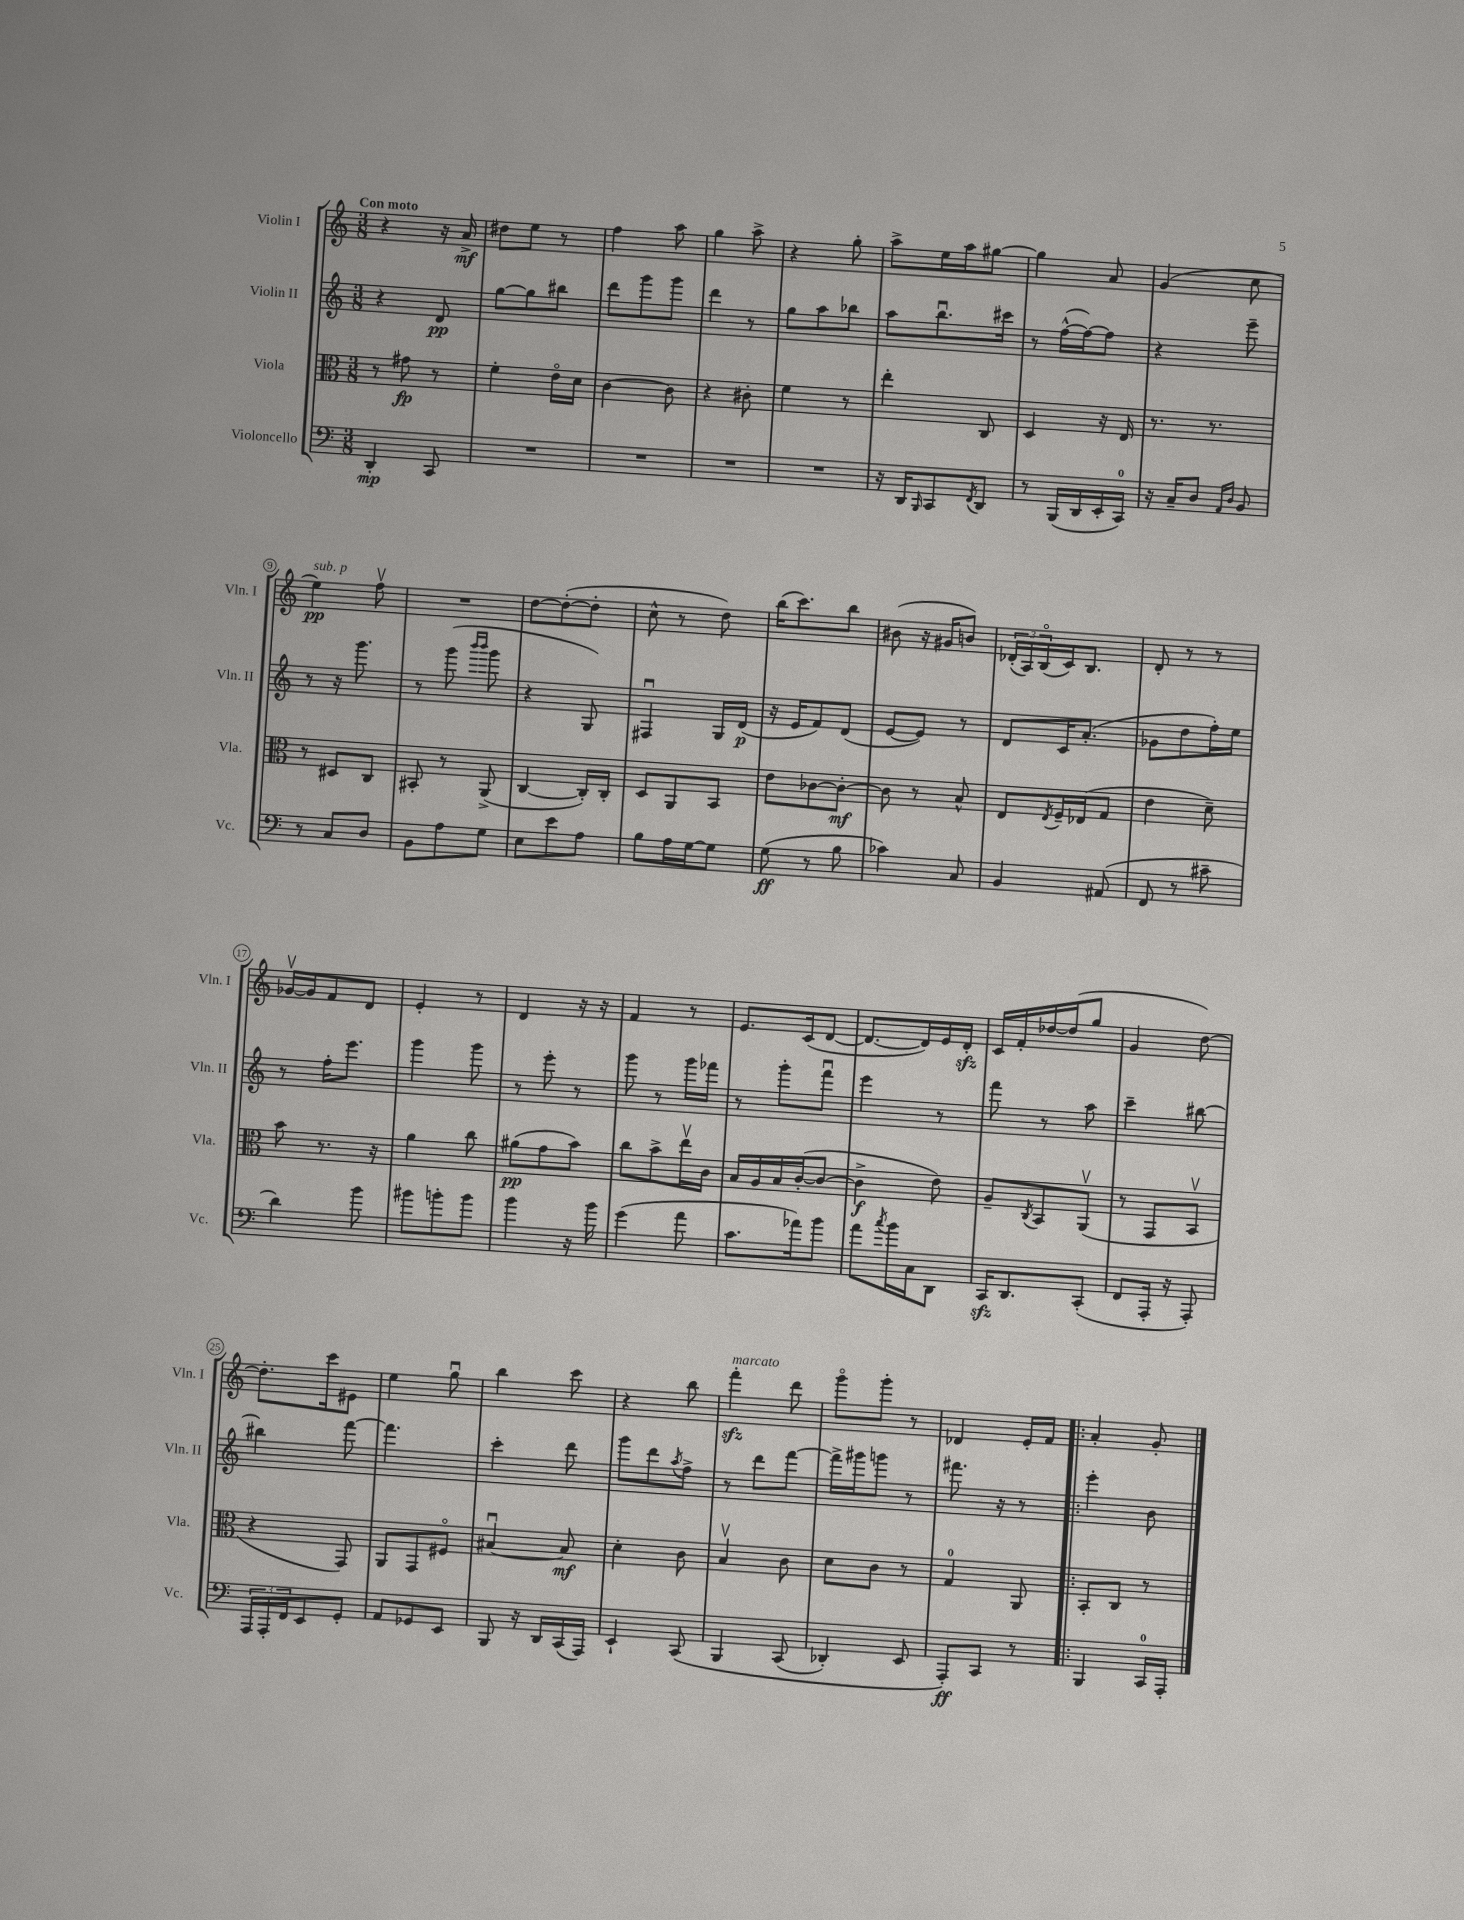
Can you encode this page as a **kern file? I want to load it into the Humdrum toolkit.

**kern	**kern	**kern	**kern
*staff4	*staff3	*staff2	*staff1
*clefF4	*clefC3	*clefG2	*clefG2
*k[]	*k[]	*k[]	*k[]
*M3/8	*M3/8	*M3/8	*M3/8
4DD'	8r	4r	4r
.	8g#	.	.
8CC	8r	8d	16r
.	.	.	16a^
=	=	=	=
4.r	4f'	[8gg	8dd#
.	.	8gg]	8ee
.	16eo	8bb#	8r
.	16d	.	.
=	=	=	=
4.r	[4c	8ddd	4ff
.	.	8ggg	.
.	8c]	8ggg	8aa
=	=	=	=
4.r	4r	4ddd	4gg
.	8c#'	8r	8aa^
=	=	=	=
4.r	4f	8gg	4r
.	.	8aa	.
.	8r	8bb-	8gg'
=	=	=	=
16r	4ee'	8aa	8aa^
16DD	.	.	.
16qqBBB	.	.	.
8CC	.	8.bbu	16ee
.	.	.	16aa
8qFF	.	.	.
8DD	8C	.	[8gg#
.	.	16ccc#	.
=	=	=	=
8r	4D	8r	4gg#]
(16BBB	.	([16ff^^	.
16DD	.	16ff_)	.
16EE'	16r	8ff]	8a
16CC)	16E	.	.
=	=	=	=
16r	8.r	4r	(4g
16C~	.	.	.
8D	.	.	.
.	8.r	.	.
16qqAA	.	.	.
16qqD	.	.	.
8BB	.	8eee~	8cc
=	=	=	=
8r	8r	8r	4ee)
8C	8D#	16r	.
.	.	8.ggg	.
8D	8C	.	8ffv
=	=	=	=
8BB	8BB#'	8r	4.r
8A	8r	(8ggg	.
.	.	16qqbbb	.
.	.	16qqbbb	.
8G	(8AA^	8ggg	.
=	=	=	=
8E	[4C	4r	[8dd
8e	.	.	(8dd'_
8A	16C'])	8G)	8dd']
.	16C'	.	.
=	=	=	=
8B	8D	4F#u	8cc^^
16A	8AA	.	8r
[16G	.	.	.
8G]	8BB	16G	8dd)
.	.	(16d	.
=	=	=	=
(8G	8e	16r	(16bb
.	.	16e	8.ccc)
8r	[8c-	8f)	.
8B	8c-'_	(8d	8bb
=	=	=	=
4c-)	8c-]	[8e	(8b#
.	8r	8e])	16r
.	.	.	16g#
8C	8B^^	8r	8b)
=	=	=	=
4BB	8E	8d	(24d-'
.	.	.	24A)
.	.	.	(24Bo
.	8qE	.	.
.	16F~	16c	16c)
.	(16E-	(8.a'	8.B
(8AA#	8G	.	.
=	=	=	=
8FF	4e	8g-	8d'
8r	.	8dd	8r
8c#~	8d~)	16ff')	8r
.	.	16ee	.
=	=	=	=
4d)	8b	8r	[16g-v
.	.	.	16g-]
.	8.r	16ff'	8f
.	.	8.eee	.
8b	.	.	8d
.	16r	.	.
=	=	=	=
8b#	4a	4ggg	4e'
8b'	.	.	.
8b	8cc	8ggg	8r
=	=	=	=
4b	(8a#	8r	4d
.	8g	8eee'	.
16r	8b)	8r	16r
16b	.	.	16r
=	=	=	=
(4g	8cc	8ggg	4f
.	8b^	8r	.
8a	16eev	16ggg	8r
.	16c	16fff-	.
=	=	=	=
8.c	16B	8r	8.e
.	16A	.	.
.	16B	8ggg'	.
16a-)	([16c'	.	(16c
8b	8c_	8fffu	[8d
=	=	=	=
8a	4c^]	4eee	8.d_
8qcc	.	.	.
16b	.	.	.
16C	.	.	16d])
8DD	8e)	8r	16e
.	.	.	16d'
=	=	=	=
16CC	8A~	8fff	16c
8.DD	.	.	16f'
.	8qC	.	.
.	8BB	8r	[16dd-
.	.	.	(16dd-]
(8CC'	(8AAv	8aa	8gg
=	=	=	=
8FF	8r	4ccc~	4g
16AAA'	8GG	.	.
16r	.	.	.
8AAA')	8BBv	[8bb#	[8dd)
=	=	=	=
24AAA	4r	4bb#]	8.dd']
24AAA'	.	.	.
24FF	.	.	.
8EE	.	.	.
.	.	.	16ccc
8GG'	8GG)	[8fff	8e#
=	=	=	=
8AA	8AA	4.fff]	4ee
8GG-	8GG	.	.
8EE	8F#o	.	8ggu
=	=	=	=
8BBB	[4B#u	4ccc'	4bb
16r	.	.	.
16DD	.	.	.
(16CC	8B#]	8ddd	8ccc
16AAA)	.	.	.
=	=	=	=
4EE`	4d'	8ggg	4r
.	.	8ddd	.
.	.	8qaa	.
&(8CC	8c	8ff^	8bb
=	=	=	=
4BBB	4Bv	8r	4fff'
.	.	8ddd	.
(8CC	8c	[8fff	8ddd
=	=	=	=
4DD-')	8d	16fff^]	8gggo
.	.	16ggg#	.
.	8c	8ggg	8ggg'
8EE	8r	8r	8r
=	=	=	=
8AAA'&)	4G	8.fff#	4d-
8CC	.	.	.
.	.	16r	.
8r	8AA	8r	16e'
.	.	.	16f
=!|:	=!|:	=!|:	=!|:
4BBB	8BB'	4eee'	4a'
.	8C	.	.
16CC	8r	8b	8g'
16AAA'	.	.	.
==	==	==	==
*-	*-	*-	*-
